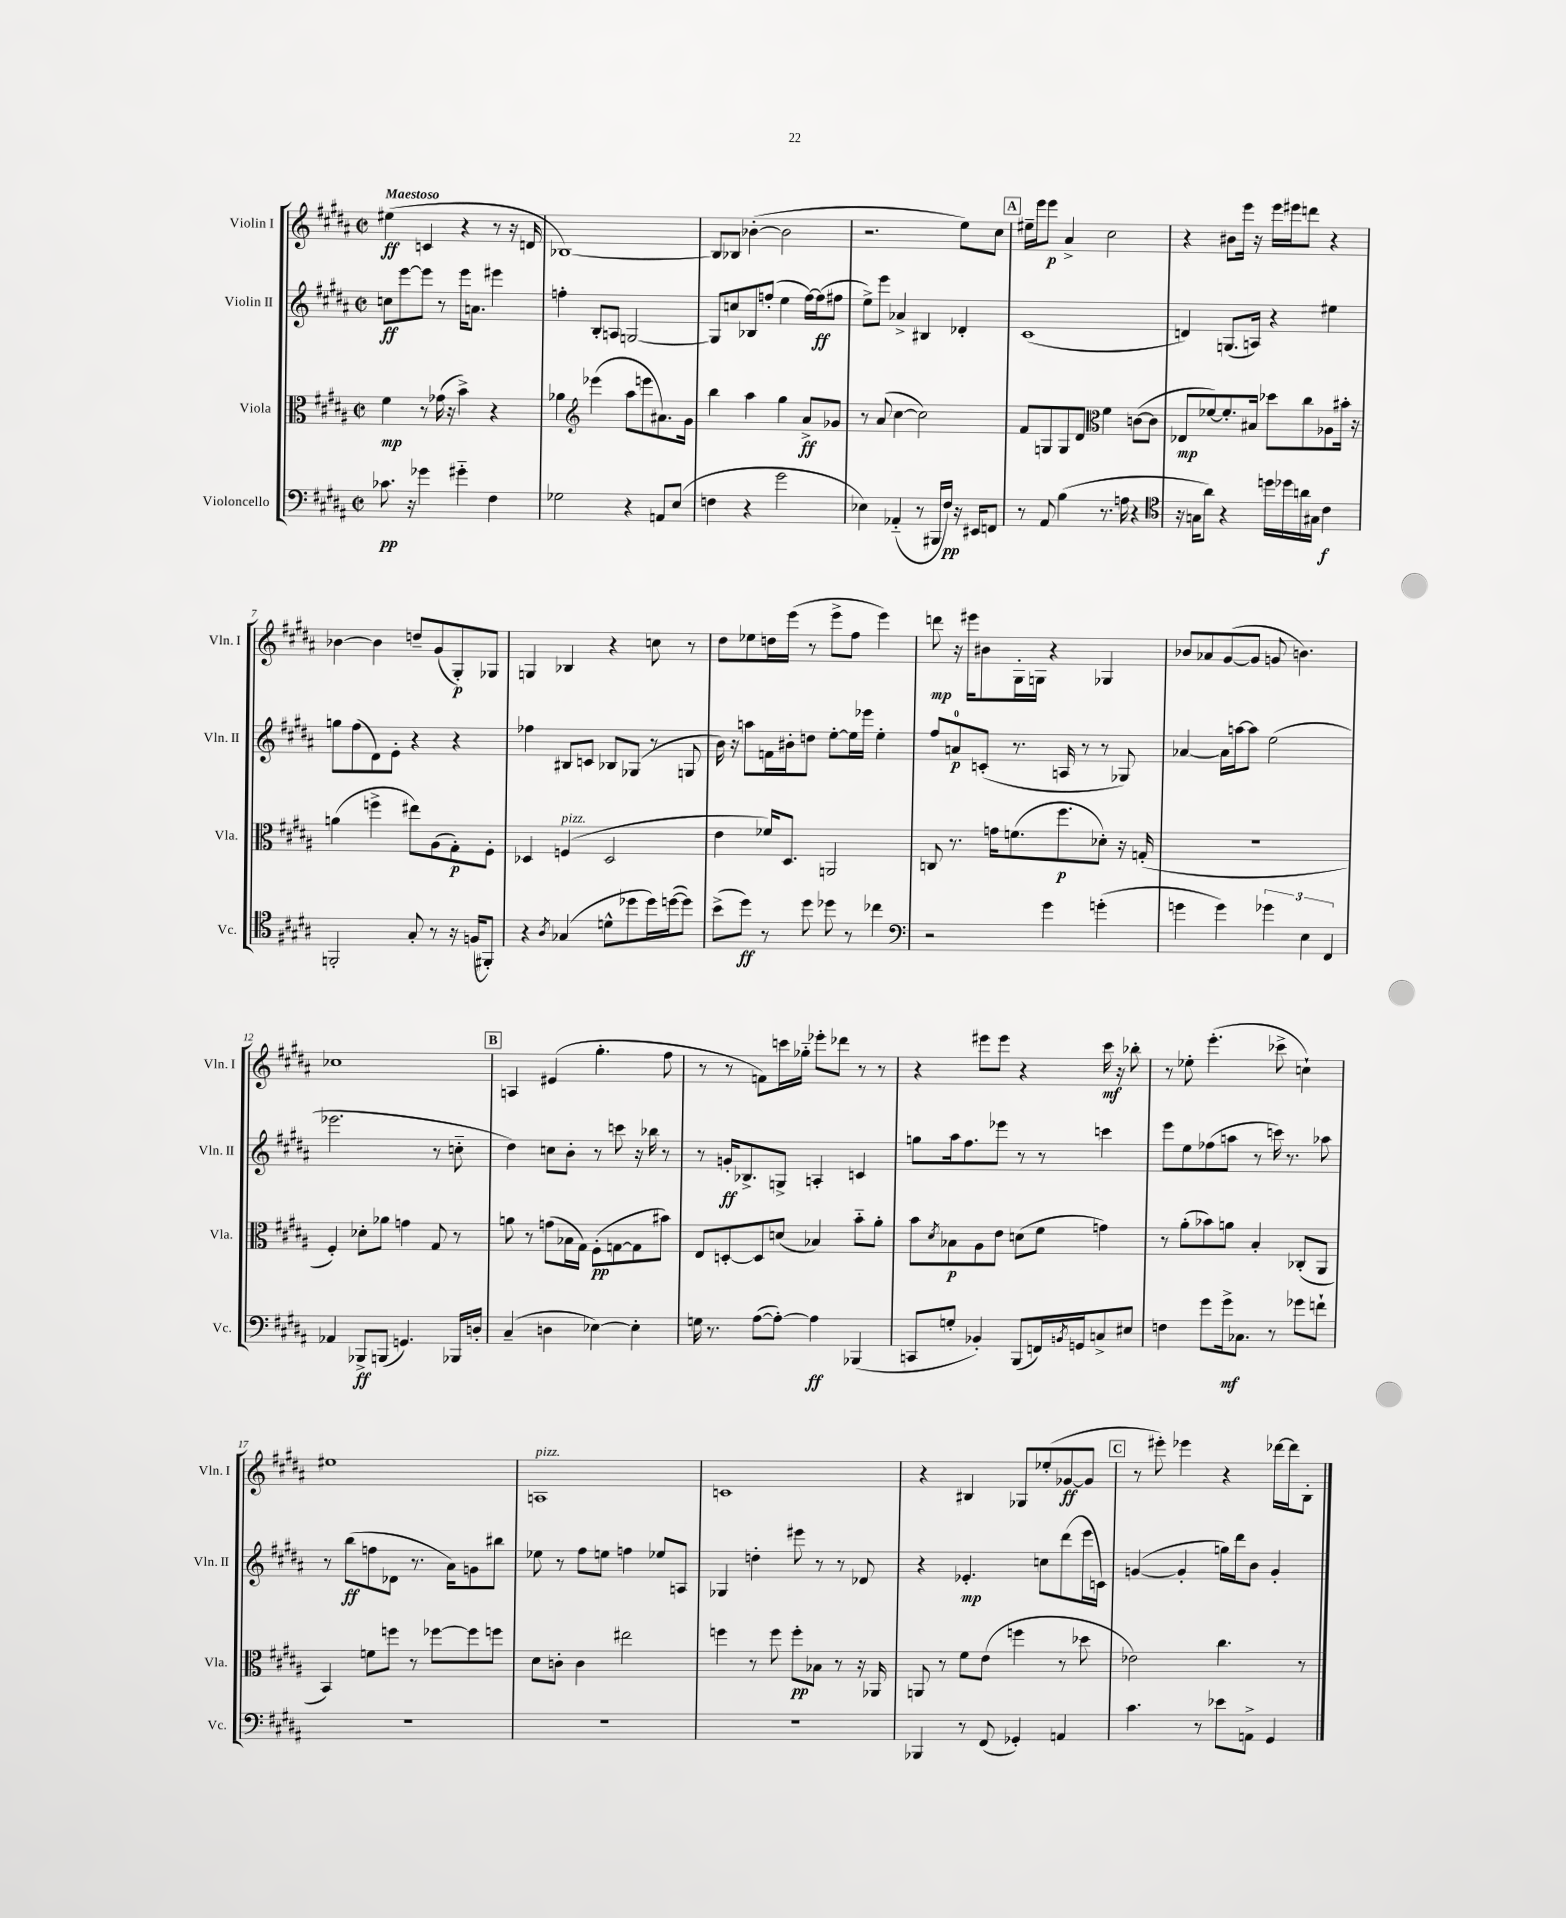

**kern	**kern	**kern	**kern
*staff4	*staff3	*staff2	*staff1
*clefF4	*clefC3	*clefG2	*clefG2
*k[f#c#g#d#a#]	*k[f#c#g#d#a#]	*k[f#c#g#d#a#]	*k[f#c#g#d#a#]
*M2/2	*M2/2	*M2/2	*M2/2
*met(c|)	*met(c|)	*met(c|)	*met(c|)
8.c-	4f#	8cc	(4ee#
.	.	[8eee	.
16r	.	.	.
4g-	8r	8eee]	4c
.	(16g-	8r	.
.	16r	.	.
4g#'~	4b^)	16eee	4r
.	.	8.a	.
4F#	4r	4eee#	8r
.	.	.	16r
.	.	.	16d
=	=	=	=
2G-	4a-	4ff'	[1B-)
*	*clefG2	*	*
.	(4eee-	8B'	.
.	.	8A	.
4r	8aa#	[2G	.
.	8eee	.	.
8AA	8.a#)	.	.
(8E	.	.	.
.	16g#	.	.
=	=	=	=
4F	4bb	8G]	8B-]
.	.	8cc	8B-
4r	4aa#	8B-	([4b-'
.	.	(8ff'	.
2g#	4gg#	4ee	2b-]
.	8a#^	[16ff)	.
.	.	(16ff]	.
.	8g-	8ff#	.
=	=	=	=
4E-)	8r	8ee^)	2.r
.	(8a#	8eee	.
(4AA-'~	[4cc#	4a-^	.
8r	2cc#])	4B#	.
16BBB#	.	.	.
16F#)	.	.	.
16r	.	4d-'	8ee)
16EE#	.	.	.
8FF	.	.	8cc#
=	=	=	=
8r	8f#	(1c#	16ee#~
.	.	.	16eee
8AA#	8G	.	8eee
(4B	8G	.	4a#^
.	8d#	.	.
*	*clefC3	*	*
8.r	4f#	.	2cc#
16A	.	.	.
4r	([8c	.	.
.	8c]	.	.
=	=	=	=
*clefC4	*	*	*
16r	8E-	4d)	4r
16G	.	.	.
8a#)	[8f-)	.	.
4r	8.f-']	(8.G	8b#
.	.	.	16eee
.	16B#	16A)	16r
16dd	8dd-	4r	16eee
16dd-	.	.	16eee#
16a	8cc#	.	8ddd
16G#	.	.	.
4c#	8A-	4ee#	4r
.	16b#'	.	.
.	16r	.	.
=	=	=	=
2FF'	(4a	8gg	[4b-
.	.	(8ff#	.
.	4ff^	8d#)	4b-]
.	.	8e'	.
8G#'	8ee#)	4r	8dd~
8r	(8A#	.	(8g#
16r	8G#')	4r	8G#')
(16F	.	.	.
8FF#')	8F#'	.	8G-
=	=	=	=
4r	4D-	4ff-	4G
8qA#	.	.	.
(4G-	(4F	8B#	4B-
.	.	8c	.
8d^^	2D-	8B-	4r
8dd-	.	(8G-	.
16dd-)	.	8r	8cc
([16dd	.	.	.
8dd])	.	8G	8r
=	=	=	=
(8b^	4e	16b)	8dd#
.	.	16r	.
8dd#)	.	8aa	8ee-
8r	16f-)	16f	16dd
.	8.D#	16b#'	(16eee
8dd#	.	8dd	8r
8dd-	2AA	[8ee'	8eee^
8r	.	16ee]	8ff#
.	.	16eee-	.
4cc-	.	4ee'	4eee)
=	=	=	=
*clefF4	*	*	*
2r	8C	8ff#	8ddd
.	8.r	8a	16r
.	.	.	16eee#
.	.	(8c'	8b#
.	16g	.	.
.	(8.f	8.r	16G#'
.	.	.	16G
4g#	.	.	4r
.	8.ff#	16A	.
.	.	8r	.
(4g'	8d-')	8r	4G-
.	16r	8G-)	.
.	(16G'	.	.
=	=	=	=
4g	1r	[4a-	8b-
.	.	.	8a-
4g)	.	16a-]	([8g#
.	.	[16aa	.
.	.	8aa]	8g#]
6g-	.	(2ee	8g
.	.	.	4.b)
6E	.	.	.
6FF#	.	.	.
=	=	=	=
4AA-	4F#')	2.eee-	1cc-
8BBB-^	8d-'	.	.
(8BBB	8a-	.	.
4.GG)	4g	.	.
.	8G#	8r	.
16BBB-	8r	8cc'~	.
16D'	.	.	.
=	=	=	=
(4C#~	8a	4dd#)	4A
.	8r	.	.
4D	(8g	8cc	(4e#
.	16B-	8b'	.
.	16G#)	.	.
[4E-)	(8F#'	8r	4.gg#'
.	[8G	8ccc	.
4E-']	8G]	16r	.
.	.	16bb-	.
.	8b#)	8r	8ff#
=	=	=	=
16G	8E	8r	8r
8.r	.	.	.
.	[8D'	16g'	8r
.	.	8.B-^	.
([8A#	8D]	.	8f)
8A#'_)	(8d	8G^	16ccc
.	.	.	16gg-'~
4A#]	4B-)	4A'	8eee-'
.	.	.	8ddd-
(4BBB-	8b'~	4c	8r
.	8a#'	.	8r
=	=	=	=
8CC	8b	8gg	4r
.	8qd#	.	.
8G'	8B-	16aa#	.
.	.	8.ff#	.
4BB-')	8A#	.	8eee#
.	8e	8eee-	8eee#
(8BBB	(8d	8r	4r
16FF)	8f#	8r	.
8qBB	.	.	.
16GG	.	.	.
8C^	4g)	4ccc	16ccc#
.	.	.	16r
8E#	.	.	8bb-'
=	=	=	=
4F	8r	8eee	8r
.	(8a#'	8ee	8ee-'
8g#	8b-)	(8ff-	(4.eee'
16g#^	8a	8aa	.
8.C-	.	.	.
.	4B'	8r	.
8r	.	16ccc)	8ccc-^
.	.	8.r	.
8g-	(8C-'	.	4cc`)
8f`	8AA#	8aa-	.
=	=	=	=
1r	4BB)	8r	1ee#
.	.	(8bb	.
.	8f	8ff	.
.	8ff	8d-	.
.	8r	8.r	.
.	[8ff-	.	.
.	.	16a#)	.
.	8ff-]	8g	.
.	8ff	8bb#	.
=	=	=	=
1r	8d#	8ee-	1A
.	8c'	8r	.
.	4c	8ff#	.
.	.	8ee	.
.	2ee#	4ff	.
.	.	8ee-	.
.	.	8A	.
=	=	=	=
1r	4ff	4G-	1c
.	8r	4dd'	.
.	8ff	.	.
.	8ff'	8eee#	.
.	8B-	8r	.
.	8r	8r	.
.	16r	8d-	.
.	16AA-	.	.
=	=	=	=
4BBB-	8AA	4r	4r
.	8r	.	.
8r	8f#	4.e-'	4B#
(8FF#	(8e	.	.
4GG-')	4ff	.	8G-
.	.	8cc	(8ee-'
4AA	8r	(8ddd#	[8g-
.	8dd-	16eee	8g-]
.	.	16c)	.
=	=	=	=
4.c#	2e-)	([4g	8r
.	.	.	8eee#')
.	.	4g']	4eee-
8r	.	.	.
8e-	4.cc#	16gg)	4r
.	.	16ddd#	.
8AA^	.	8b	.
4GG#	.	4g'	[16ddd-
.	.	.	16ddd-]
.	8r	.	8B'
==	==	==	==
*-	*-	*-	*-
